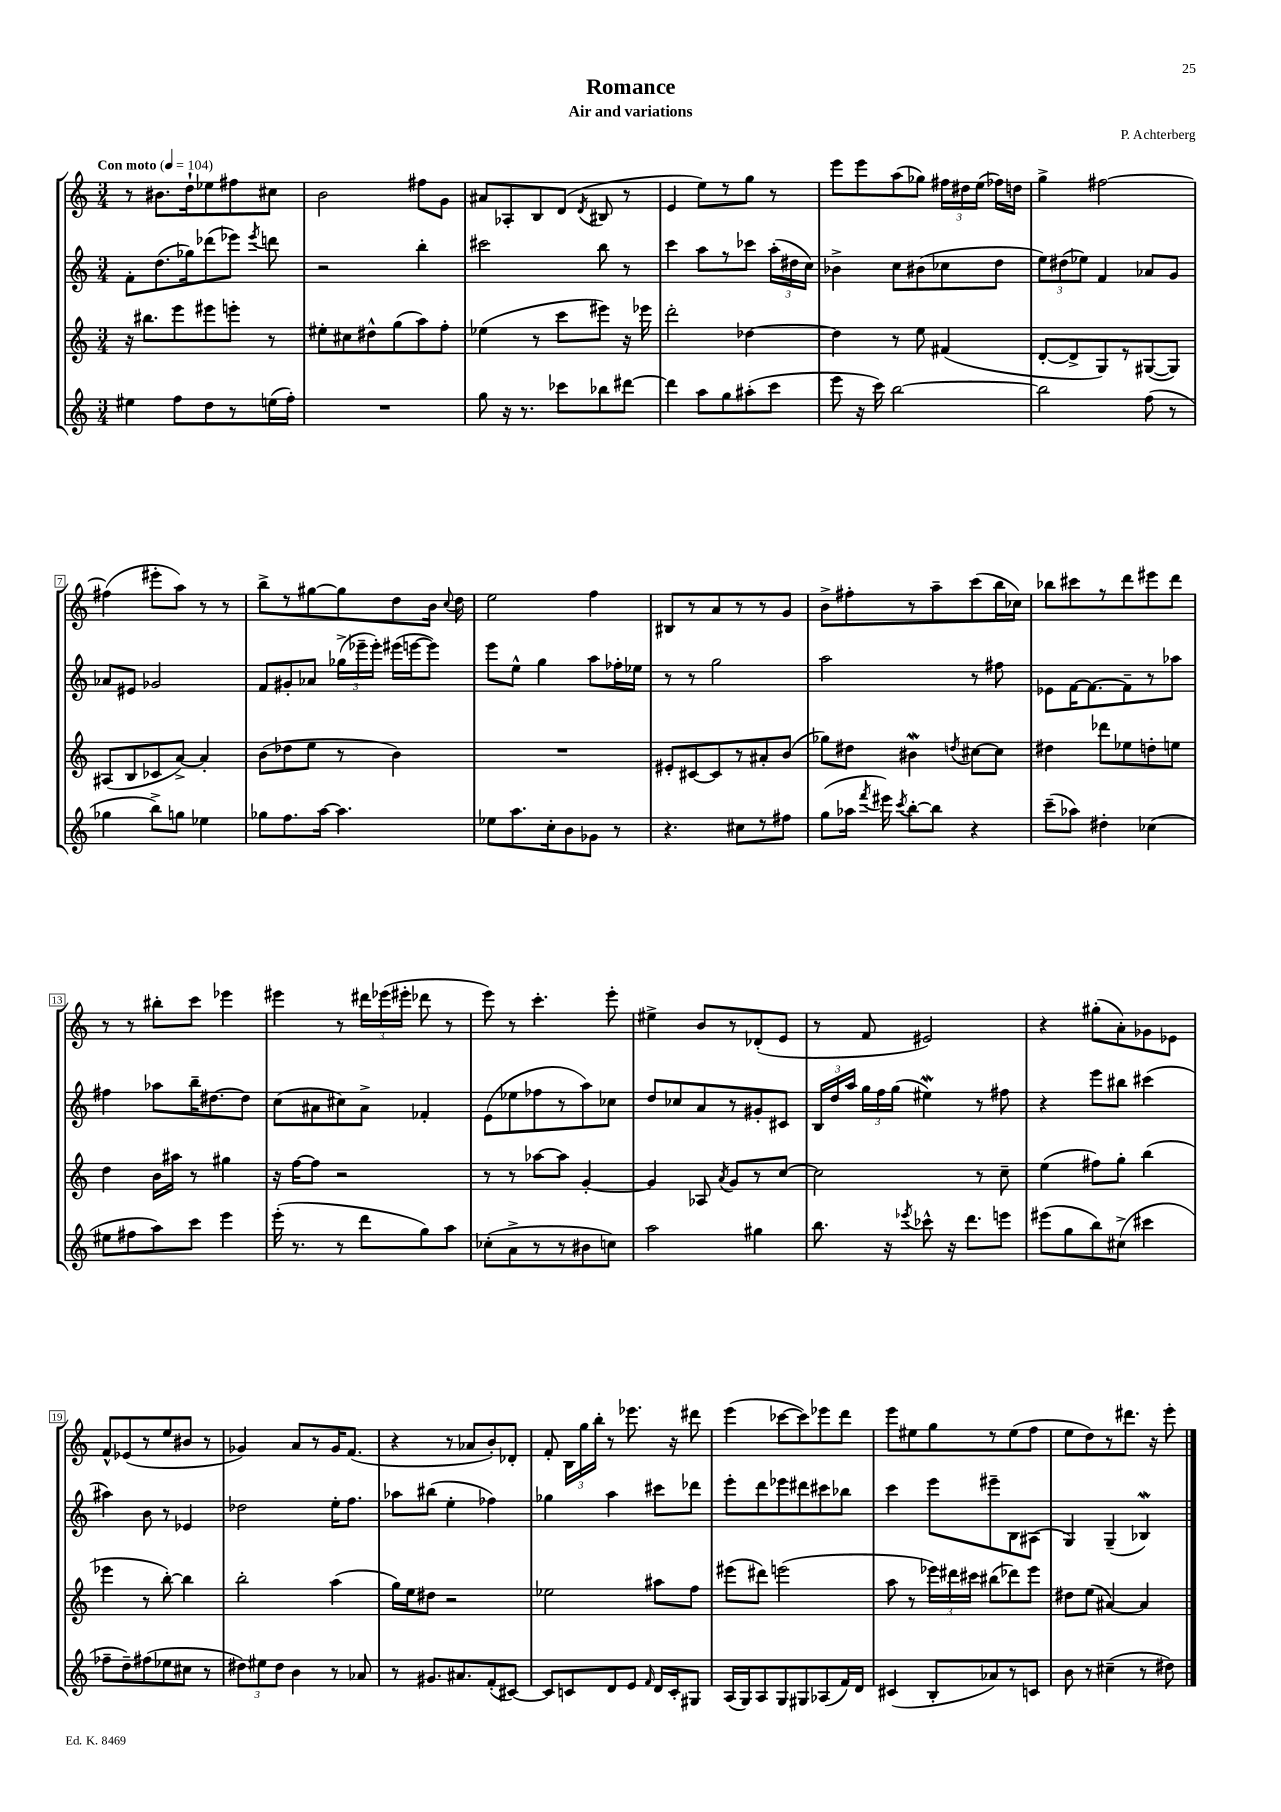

**kern	**kern	**kern	**kern
*staff4	*staff3	*staff2	*staff1
*clefG2	*clefG2	*clefG2	*clefG2
*k[]	*k[]	*k[]	*k[]
*M3/4	*M3/4	*M3/4	*M3/4
*MM104	*MM104	*MM104	*MM104
4ee#	16r	8f'	8r
.	8.bb#	.	.
.	.	(8.dd	8.b#
8ff	8eee	.	.
.	.	16gg-)	16dd`
8dd	8eee#	(8ddd-	8ee-
8r	8eee'	8eee-)	8ff#
.	.	8qeee-	.
(16ee	8r	8ddd	8cc#
16ff')	.	.	.
=	=	=	=
2.r	8ee#'	2r	2b
.	8cc#	.	.
.	8dd#^^	.	.
.	(8gg	.	.
.	8aa)	4bb'	8ff#
.	8ff'	.	8g
=	=	=	=
8gg	(4ee-	2ccc#	8a#
16r	.	.	8A-'
8.r	.	.	.
.	8r	.	8B
8ccc-	8ccc	.	(8d
.	.	.	8qd
8bb-	8eee#)	8bb	8B#
[8ddd#	16r	8r	8r
.	16eee-	.	.
=	=	=	=
4ddd#]	2ddd'	4ccc	4e
8aa	.	8aa	8ee)
8gg	.	8r	8r
(8aa#'	[4dd-	8ccc-	8gg
8ccc	.	(24aa'	8r
.	.	24dd#	.
.	.	24cc)	.
=	=	=	=
8eee	4dd-]	4b-^	8eee
16r	.	.	8eee
16ccc)	.	.	.
[2bb	8r	8cc	(8aa
.	8ee	(8b#	8gg-)
.	(4f#	8cc-	24ff#
.	.	.	24dd#
.	.	.	(24ee
.	.	8dd	16ff-)
.	.	.	16dd
=	=	=	=
2bb]	[8d'	12ee)	4gg^
.	.	(12dd#	.
.	8d^]	.	.
.	.	12ee-)	.
.	8G)	4f	[2ff#
.	8r	.	.
(8ff	([8G#	8a-	.
8r	8G#])	8g	.
=	=	=	=
4gg-	(8A#	8a-	(4ff#]
.	8B	8e#	.
8bb^)	8c-	2g-	8eee#'
8gg	[8a^)	.	8aa)
4ee-	4a']	.	8r
.	.	.	8r
=	=	=	=
8gg-	(8b	8f	8bb^
8.ff	8dd-	8g#'	8r
.	8ee	8a-	[8gg#
[16aa	.	.	.
4.aa]	8r	(24gg-^	8gg#]
.	.	24eee-~	.
.	.	24eee-')	.
.	4b)	(16eee#	8dd
.	.	[16eee	.
.	.	8eee])	16b
.	.	.	8qqcc
.	.	.	16dd
=	=	=	=
8ee-	2.r	8eee	2ee
8.aa	.	8ee^^	.
.	.	4gg	.
16cc'	.	.	.
8b	.	.	.
8g-	.	8aa	4ff
8r	.	16ff-'	.
.	.	16ee-	.
=	=	=	=
4.r	8e#'	8r	8B#
.	[8c#	8r	8r
.	8c#]	2gg	8a
8cc#	8r	.	8r
8r	8a#'	.	8r
8ff#	(8b	.	8g
=	=	=	=
(8gg	8gg-)	2aa	8b^
16aa-	8dd#	.	8ff#'
8qfff	.	.	.
16eee#)	.	.	.
8qccc	.	.	.
[8bb'	4b#	.	8r
8bb]	.	.	8aa~
.	8qdd	.	.
4r	[8cc#	8r	(8ccc
.	8cc#]	8ff#	16bb
.	.	.	16cc-)
=	=	=	=
(8ccc~	4dd#	8e-	8bb-
8aa-)	.	[16f	8ccc#
.	.	8.f_	.
4dd#'	8ddd-	.	8r
.	8ee-	8f~]	8ddd
(4cc-	8dd'	8r	8eee#
.	8ee	8aa-	8ddd
=	=	=	=
8ee#	4dd	4ff#	8r
8ff#	.	.	8r
8aa)	16b	8aa-	8bb#'
.	16aa#	.	.
8ccc	8r	16bb~	8ccc
.	.	[8.dd#	.
4eee	4gg#	.	4eee-
.	.	8dd#]	.
=	=	=	=
(16eee'	16r	(8cc	4eee#
8.r	[16ff	.	.
.	8ff]	8a#	.
8r	2r	8cc#)	8r
8ddd	.	8a#^	24ddd#
.	.	.	(24eee-
.	.	.	24eee#'
8gg)	.	4f-'	8ddd-
8aa	.	.	8r
=	=	=	=
(8cc-'	8r	(8e	8eee)
8a^	8r	8ee-	8r
8r	[8aa-	8ff-	4.ccc'
8r	8aa-]	8r	.
8b#	[4g'	8aa)	.
8cc)	.	8cc-	8eee'
=	=	=	=
2aa	4g]	8dd	4ee#^
.	.	8cc-	.
.	8A-	8a	8b
.	8qa	.	.
.	8g	8r	8r
4gg#	8r	8g#'	(8d-'
.	[8cc	8c#	8e
=	=	=	=
8.bb	2cc]	24B	8r
.	.	24dd	.
.	.	24aa	.
.	.	24gg	8f
.	.	24ff	.
16r	.	.	.
.	.	(24gg	.
8qeee-	.	.	.
8ccc-^^	.	4ee#)	2e#)
16r	.	.	.
8.ddd	.	.	.
.	8r	8r	.
8eee	8cc~	8ff#	.
=	=	=	=
(8eee#	(4ee	4r	4r
8gg	.	.	.
8bb)	8ff#)	8eee	(8gg#'
(8cc#^	8gg'	8bb#	8a')
4ccc#	(4bb	(4ccc#	8g-
.	.	.	8e-
=	=	=	=
8ff-~	4eee-	4aa#)	8f^^
8dd~)	.	.	(8e-
(8ff#	8r	8b	8r
8ee-	[8bb')	8r	8ee
8cc#	4bb]	4e-	8b#
8r	.	.	8r
=	=	=	=
12dd#)	2bb'	2dd-	4g-)
12ee#	.	.	.
12dd#	.	.	.
4b	.	.	8a
.	.	.	8r
8r	(4aa	16ee'	16g-
.	.	8.ff	(8.f
8a-	.	.	.
=	=	=	=
8r	16gg)	8aa-	4r
.	16ee	.	.
8.g#	8dd#	(8bb#	.
.	2r	4ee'	8r
8.a#	.	.	.
.	.	.	8a-
(8f'	.	4ff-)	8b')
[8c#)	.	.	8d-'
=	=	=	=
8c#]	2ee-	4gg-	8f'
8c	.	.	24B
.	.	.	24gg
.	.	.	24bb'
8d	.	4aa	8r
8e	.	.	8.eee-
16qqf	.	.	.
16d	8aa#	8ccc#	.
16c'	.	.	16r
8G#	8ff	8ddd-	8ddd#
=	=	=	=
(16A	(8eee#	8eee'	(4eee
16G)	.	.	.
8A	8ddd#)	8ddd	.
8G	(2eee	8eee-	[8ccc-
8G#	.	8ddd#	8ccc-])
(8A-	.	8ccc#	8eee-
16f)	.	8bb-	8ddd
16d	.	.	.
=	=	=	=
(4c#	8aa	4ccc	8eee
.	8r	.	8ee#
8B'	24eee-)	8eee	8gg
.	24ddd#	.	.
.	24ccc#	.	.
8a-)	(8bb#	8eee#~	8r
8r	8ddd-)	8B	(8ee#
8c	8eee-	(8A#	8ff
=	=	=	=
8b	8dd#	4G)	8ee
8r	(8ee	.	8dd)
(4cc#~	[4a#)	(4G~	8r
.	.	.	8.ddd#
8r	4a#]	4B-)	.
.	.	.	16r
8dd#)	.	.	8eee'
==	==	==	==
*-	*-	*-	*-
